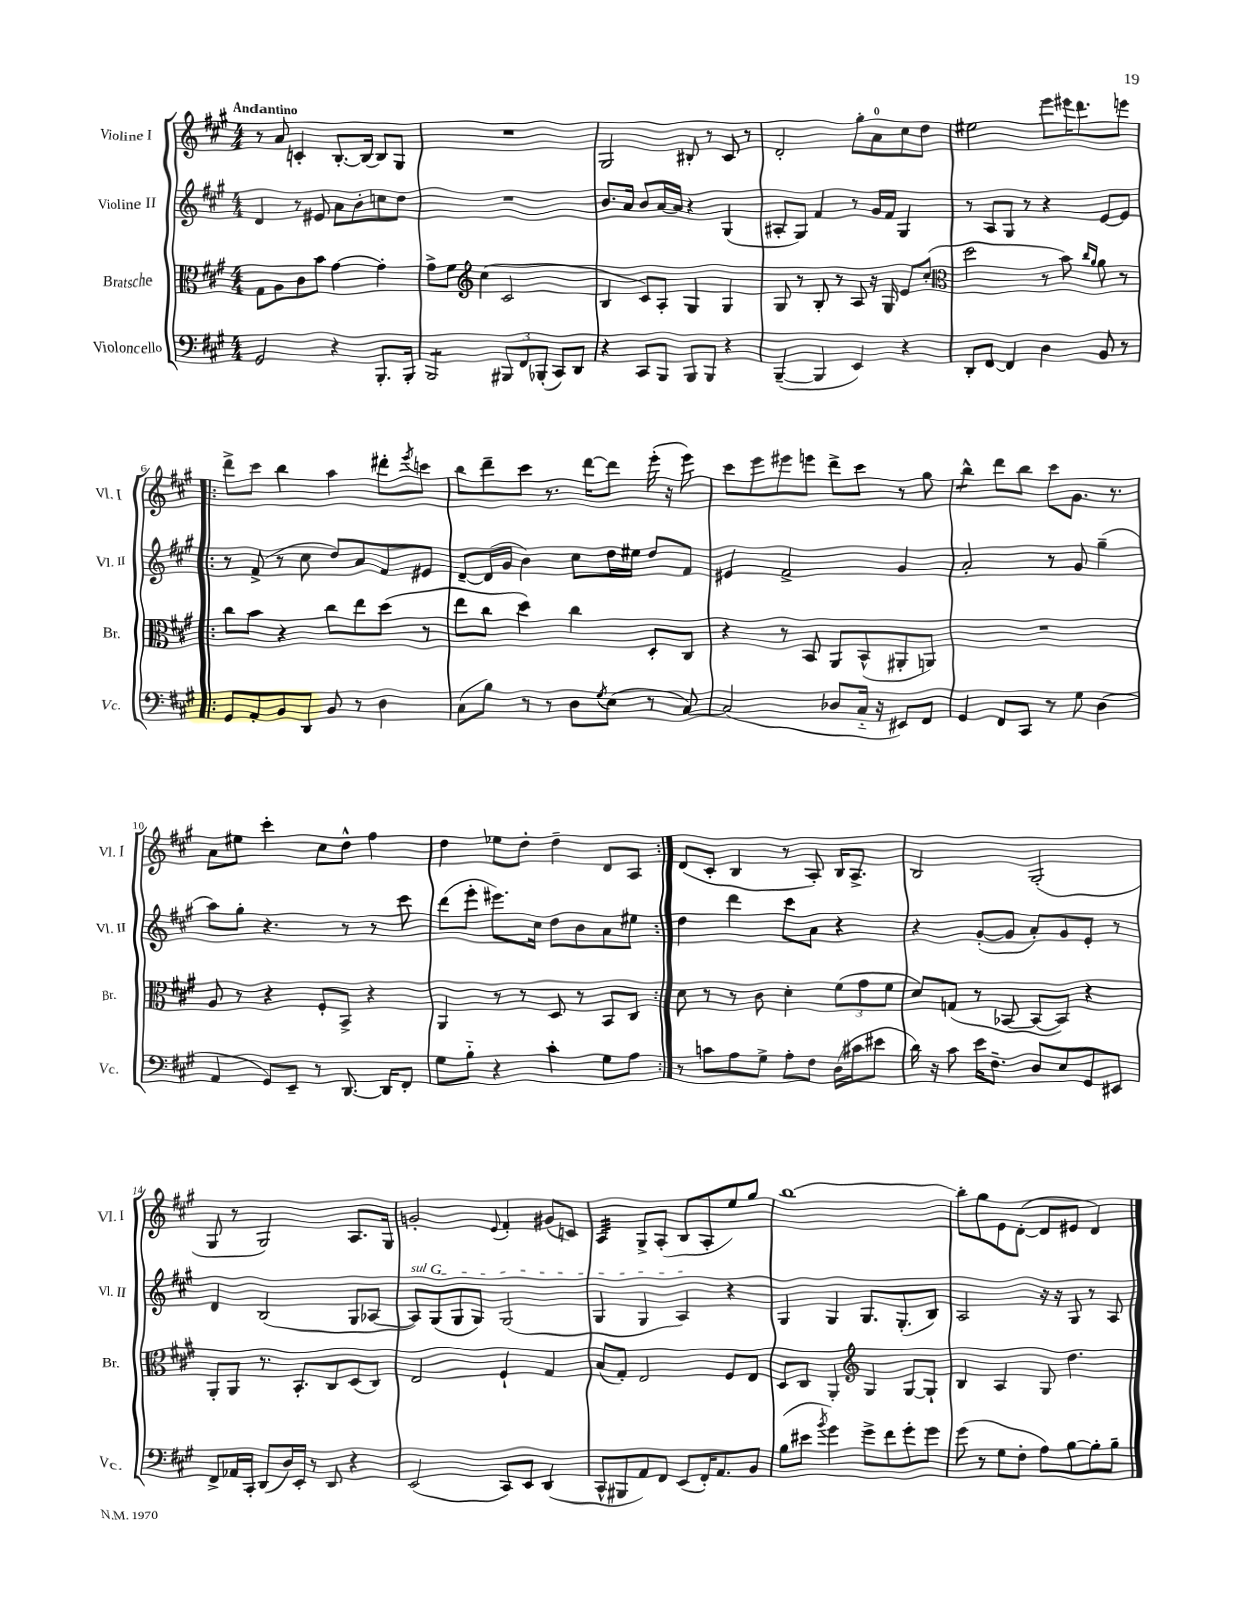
<<
\new StaffGroup <<
\new Staff = "s0" \with { instrumentName = "Violine I" shortInstrumentName = "Vl. I" } {
    \clef treble \key a \major \numericTimeSignature \time 4/4 \tempo "Andantino"
    r8 a'8 c'4-. b8.~-. b16~ b8 gis8 |
    R1 |
    gis2 bis8-. r8 cis'8 r8 |
    d'2-. gis''8-. a'8-0 cis''8 d''8 |
    eis''2 e'''8 eis'''16 d'''8. e'''8 |
    \repeat volta 2 { d'''8-> cis'''8 b''4 a''4 dis'''8-. \acciaccatura { e'''8 } c'''8 |
    b''8 d'''8-- cis'''8 r8. d'''16~ d'''8 e'''16-.( r16 e'''8) |
    cis'''8 e'''8 eis'''8 e'''8 d'''8-> cis'''8 r8 gis''8 |
    b''4:8-^ d'''8 b''8 cis'''8 gis'8. r8. |
    a'8 eis''8 cis'''4-. cis''8 d''8-^ fis''4 |
    d''4 ees''8 d''8-. d''4-- d'8 a8 | }
    d'8( cis'8-. b4 r8 a8-.) b16 a8.-> |
    b2 gis2-.( |
    gis8 r8 gis2) a8. gis16 |
    g'2-. \appoggiatura { e'8 } fis'4-. gis'8( c'8) |
    a4:32 gis8-> a8-.( b8 a8-. e''8) gis''8 |
    b''1~ |
    b''8-. gis''8 e'8 d'8~-.( d'8 eis'8 d'4) \bar "|." |
}
\new Staff = "s1" \with { instrumentName = "Violine II" shortInstrumentName = "Vl. II" } {
    \clef treble \key a \major \numericTimeSignature \time 4/4
    d'4 r8 eis'8 a'8 b'8-. c''8 d''8 |
    R1 |
    b'8. a'16 b'8 a'16~ a'16 r4 gis4( |
    ais8-. gis8) fis'4 r8 gis'16 fis'16 gis4 |
    r8 a8 gis8 r8 r4 e'8~ e'8 |
    \repeat volta 2 { r8 fis'8->( r8 cis''8 d''8) a'8 fis'8 eis'8 |
    d'8~-- d'16( gis'16 b'4) cis''8 d''16 eis''16 d''8 fis'8 |
    eis'4 fis'2-> gis'4 |
    a'2-. r8 gis'8 gis''4--( |
    a''8) gis''8-. r4. r8 r8 cis'''8 |
    d'''8( e'''8-. eis'''8.) cis''16 d''8 b'8 a'8 eis''8 | }
    d''4 d'''4 cis'''8 a'8 r4 |
    r4 gis'8~-.( gis'8 a'8-.) gis'8 e'8-. r8 |
    d'4 b2( gis8 aes8~ |
    \once \override TextSpanner.bound-details.left.text = \markup { \italic "sul G" } aes8\startTextSpan) gis8( gis8 gis8) gis2( |
    gis4 gis4 a4\stopTextSpan) r4 |
    gis4 gis4 gis8. gis8.-.( b8) |
    a2 r16 r16 gis8 r8 a8 \bar "|." |
}
\new Staff = "s2" \with { instrumentName = "Bratsche" shortInstrumentName = "Br." } {
    \clef alto \key a \major \numericTimeSignature \time 4/4
    gis8 a8 cis'8 b'8 gis'4~ gis'4-. |
    gis'8-> fis'8 \clef treble cis''4( cis'2 |
    b4 cis'8) a8-. gis4 gis4 |
    gis8 r8 b8-. r8 a8 r16 gis16 e'8 cis''8-.( |
    \clef alto d''2 r8 b'8) \grace { cis''16 a'16 } a'8 r8 |
    \repeat volta 2 { cis''8 b'8 r4 cis''8 e''8 d''8( r8 |
    e''8 cis''8 d''4) cis''4 d8-. cis8 |
    r4 r8 b,8 a,8 b,8-^( ais,8-. a,8) |
    R1 |
    a8 r8 r4 fis8-. b,8-> r4 |
    a,4 r8 r8 d8 r8 b,8 cis8 | }
    d'8 r8 r8 cis'8 d'4-. \tuplet 3/2 { fis'8( gis'8 fis'8 } |
    d'8) g8( r8 bes,8~ bes,8~ bes,8) r4 |
    a,8-. a,8 r8. b,8.-. cis8 d8( cis8) |
    e2 fis4-! gis4 |
    b8( gis8-.) e2 fis8 e8 |
    d8 cis8 a,4-. \clef treble gis4 gis8~ gis8-! |
    b4 a4 gis8 d''4. \bar "|." |
}
\new Staff = "s3" \with { instrumentName = "Violoncello" shortInstrumentName = "Vc." } {
    \clef bass \key a \major \numericTimeSignature \time 4/4
    gis,2 r4 b,,8.-. b,,16-. |
    b,,2:8 \tuplet 3/2 { bis,,8 fis,8 bes,,8-.( } cis,8) d,8 |
    r4 cis,8 b,,8 b,,8 b,,8 r4 |
    b,,4~--( b,,4 e,4) r4 |
    d,8-. fis,8~ fis,4 d4 b,8 r8 |
    \repeat volta 2 { gis,8 a,8-. b,8 d,8 b,8 r8 d4 |
    cis8( b8) r8 r8 d8 \acciaccatura { gis8 } e8( r8 cis8~) |
    cis2( des8 cis16-_ r16 eis,8) fis,8 |
    gis,4 fis,8 cis,8 r8 gis8 d4( |
    a,4 gis,8) e,8-- r8 d,8.~ d,16 fis,8-. |
    gis8 b8-_ r4 cis'4-. gis8 a8 | }
    r8 c'8 a8 gis8-> a8-. fis8 d16( cis'16 eis'8 |
    d'16) r16 cis'8 e'16 fis8.-- d8 e8 gis,8 eis,8 |
    fis,8-> aes,16 cis,16-. d,8( d16) e,16-. r8 d,8 r4 |
    e,2( cis,8) e,8 d,4( |
    cis,8-^ bis,,8 a,8) fis,8 e,8( fis,16-.) a,8. b,8 |
    b8( eis'8 \acciaccatura { b'8 } gis'4) gis'8-> fis'8 gis'8-. gis'8 |
    gis'8( r8 gis8 fis8-. a8) b8~ b8-. b8-- \bar "|." |
}
>>
>>
